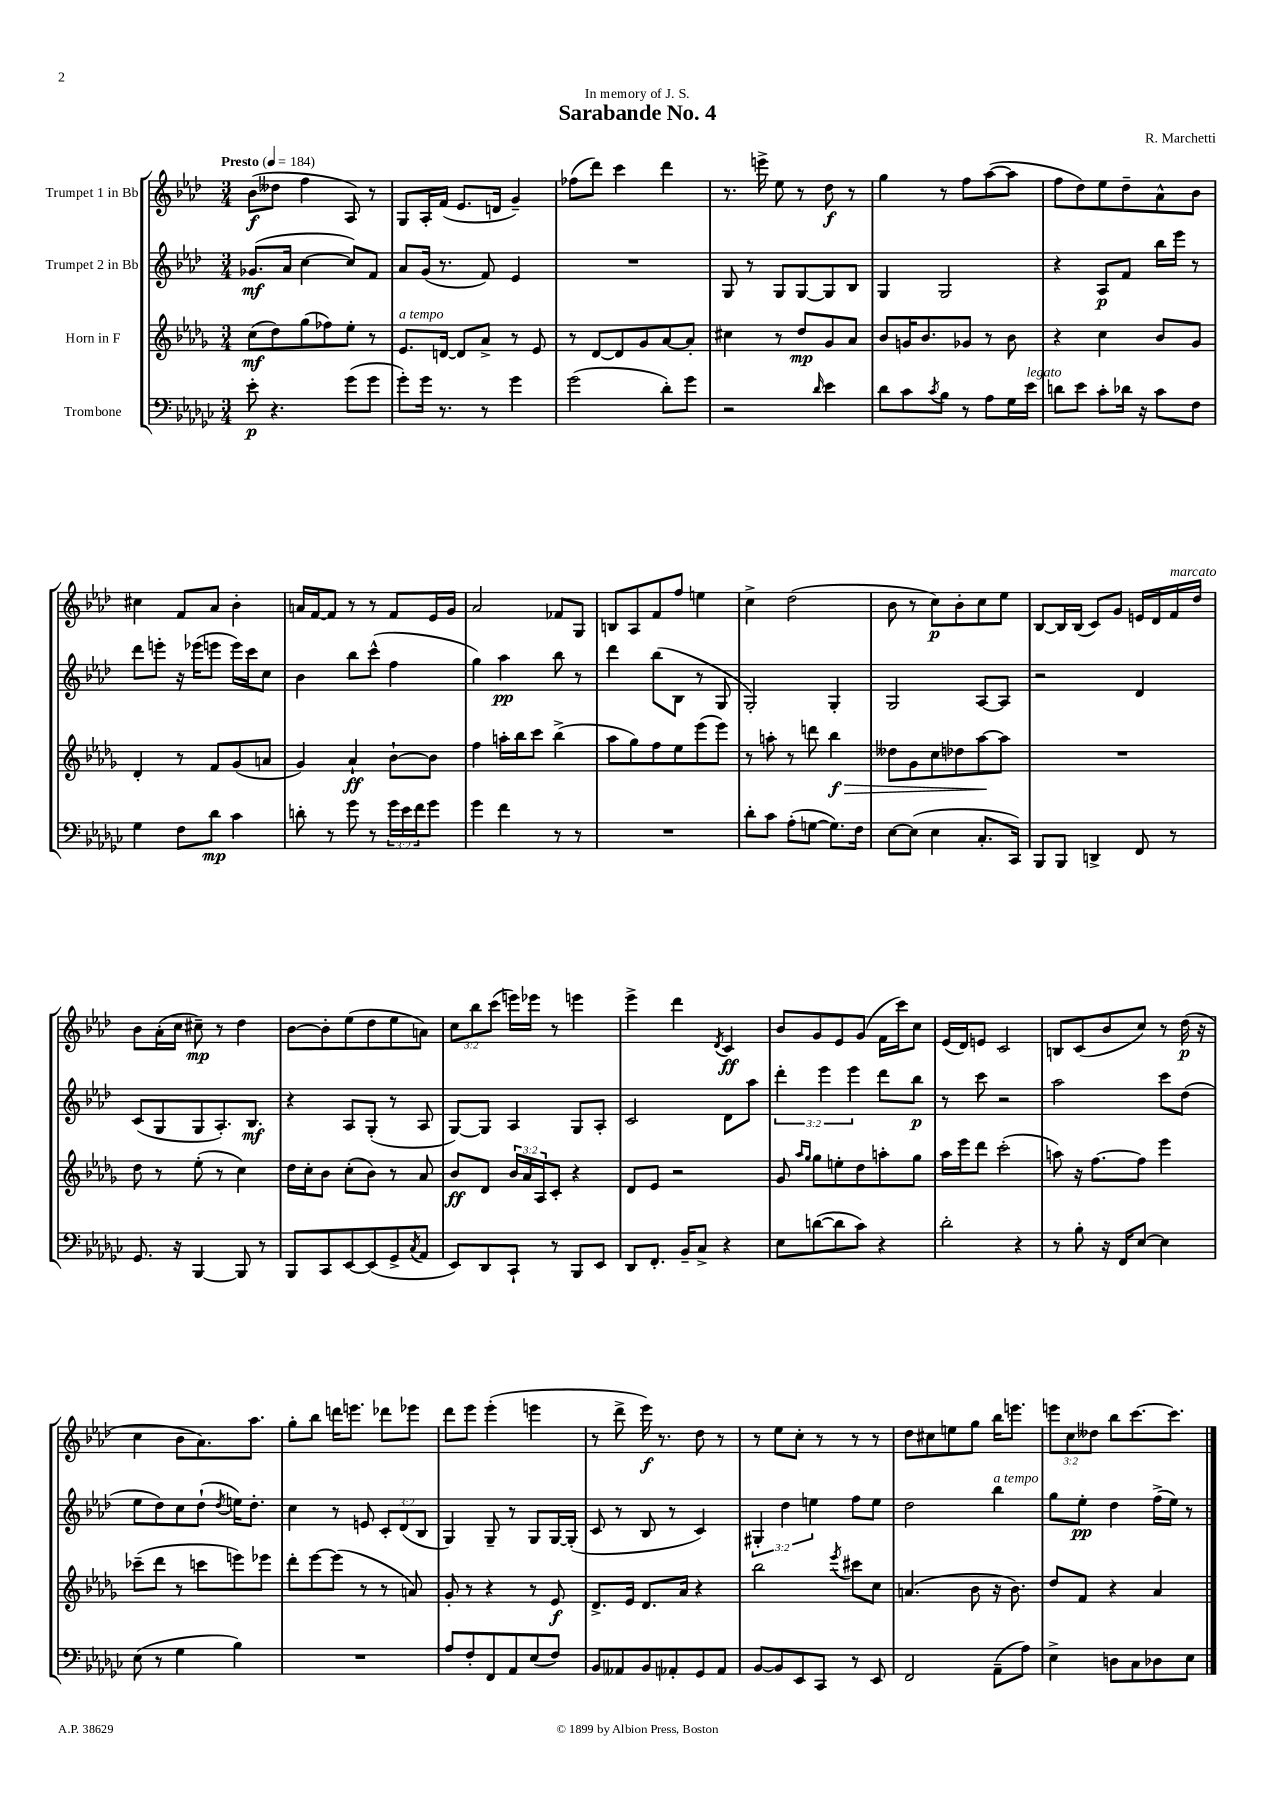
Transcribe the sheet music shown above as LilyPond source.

\header { title = "Sarabande No. 4" composer = "R. Marchetti" dedication = "In memory of J. S." }
<<
\new StaffGroup <<
\new Staff = "s0" \with { instrumentName = "Trumpet 1 in Bb" } {
    \clef treble \key aes \major \numericTimeSignature \time 3/4 \override Staff.TupletNumber.text = #tuplet-number::calc-fraction-text \tempo "Presto" 4 = 184
    bes'8\f( deses''8 f''4 aes8) r8 |
    g8 aes16-. f'16( ees'8. d'16 g'4--) |
    fes''8( des'''8) c'''4 des'''4 |
    r8. e'''16-> ees''8 r8 des''8\f r8 |
    g''4 r8 f''8 aes''8~( aes''8 |
    f''8 des''8) ees''8 des''8-- aes'8-^ bes'8 |
    cis''4 f'8 aes'8 bes'4-. |
    a'16 f'16~ f'8 r8 r8 f'8 ees'16 g'16 |
    aes'2 fes'8 g8 |
    b8 aes8 f'8 f''8 e''4 |
    c''4-> des''2( |
    bes'8 r8 c''8\p) bes'8-. c''8 ees''8 |
    bes8~ bes16 bes16( c'8) g'8 e'16 des'16 f'16^\markup { \italic "marcato" } des''16 |
    bes'8 aes'16-.( c''16 cis''8--\mp) r8 des''4 |
    bes'8~ bes'8-. ees''8( des''8 ees''8 a'8) |
    \tuplet 3/2 { c''8 bes''8 c'''8( } e'''16) ees'''16 r8 e'''4 |
    ees'''4-> des'''4 \acciaccatura { des'8 } c'4\ff |
    bes'8 g'8 ees'8 g'8( f'16 c'''16) c''8 |
    ees'16( des'16) e'8 c'2 |
    b8 c'8( bes'8 c''8) r8 des''16\p( r16 |
    c''4 bes'8 aes'8.) aes''8. |
    g''8-. bes''8 d'''16 e'''8. des'''8 ees'''8 |
    des'''8 ees'''8 ees'''4-.( e'''4 |
    r8 des'''8-> ees'''16\f) r8. des''8 r8 |
    r8 ees''8 c''8-. r8 r8 r8 |
    des''8 cis''8 e''8 g''8 bes''16 e'''8. |
    \tuplet 3/2 { e'''8 c''8 deses''8 } bes''8 c'''8.~ c'''8. \bar "|." |
}
\new Staff = "s1" \with { instrumentName = "Trumpet 2 in Bb" } {
    \clef treble \key aes \major \numericTimeSignature \time 3/4 \override Staff.TupletNumber.text = #tuplet-number::calc-fraction-text
    ges'8.\mf( aes'16 c''4~ c''8) f'8 |
    aes'8 g'16( r8. f'8) ees'4 |
    R2. |
    g8 r8 g8 g8~ g8 bes8 |
    g4 g2 |
    r4 aes8\p f'8 bes''16 ees'''16 r8 |
    des'''8 e'''8-. r16 ees'''16( e'''8 e'''16) c'''16 c''8 |
    bes'4 bes''8 c'''8-^( f''4 |
    g''4) aes''4\pp bes''8 r8 |
    des'''4 bes''8( bes8 r8 g8 |
    g2-.) g4-. |
    g2 aes8~ aes8 |
    r2 des'4 |
    c'8( g8 g8 aes8.-.) bes8.\mf |
    r4 aes8 g8-.( r8 aes8 |
    g8~) g8 aes4 g8 aes8-. |
    c'2 des'8 aes''8 |
    \tuplet 3/2 { des'''4-. ees'''4 ees'''4 } des'''8 bes''8\p |
    r8 c'''8 r2 |
    aes''2 c'''8 des''8( |
    ees''8 des''8) c''8 des''8-!( \acciaccatura { des''8 } e''16) des''8.-. |
    c''4 r8 e'8 \tuplet 3/2 { c'8-. des'8( bes8 } |
    g4) g8-- r8 g8 g16~ g16-.( |
    c'8 r8 bes8 r8 c'4) |
    \tuplet 3/2 { gis4-. des''4 e''4 } f''8 e''8 |
    des''2 bes''4^\markup { \italic "a tempo" } |
    g''8 ees''8-.\pp des''4 f''16->( ees''16) r8 \bar "|." |
}
\new Staff = "s2" \with { instrumentName = "Horn in F" } {
    \clef treble \key des \major \numericTimeSignature \time 3/4 \override Staff.TupletNumber.text = #tuplet-number::calc-fraction-text
    c''8\mf( des''8) ges''8( fes''8) ees''8-. r8 |
    ees'8.^\markup { \italic "a tempo" } d'16~ d'8 aes'8-> r8 ees'8 |
    r8 des'8~ des'8 ges'8 aes'8~ aes'8-. |
    cis''4 r8 des''8\mp ges'8 aes'8 |
    bes'8 g'16 bes'8. ges'8 r8 bes'8 |
    r4 c''4 bes'8 ges'8 |
    des'4-. r8 f'8 ges'8( a'8 |
    ges'4) aes'4-!\ff bes'8~-! bes'8 |
    f''4 a''16-. bes''16 c'''8 bes''4->( |
    aes''8 ges''8) f''8 ees''8 ees'''8( ees'''8) |
    r8 a''8-. r8 d'''8 bes''4\f\> |
    deses''8 ges'8 c''8 des''8 aes''8~\! aes''8 |
    R2. |
    des''8 r8 ees''8-.( r8 c''4) |
    des''16 c''16-. bes'8 c''8-.( bes'8) r8 aes'8 |
    bes'8\ff des'8 \tuplet 3/2 { bes'16 aes'16 aes16 } c'8-. r4 |
    des'8 ees'8 r2 |
    ges'8 \grace { aes''16 ges''16 } ges''8 e''8-. des''8 a''8-. ges''8 |
    aes''16 ees'''16 des'''8 c'''2-.( |
    a''8) r16 f''8.~ f''8 ees'''4 |
    ces'''8--( des'''8 r8 c'''8 e'''8) ees'''8 |
    des'''8-. ees'''8~ ees'''8( r8 r8 a'8) |
    ges'8-. r8 r4 r8 ees'8\f |
    des'8.-> ees'16 des'8. aes'16 r4 |
    bes''2 \acciaccatura { ees'''8 } cis'''8 c''8 |
    a'4.( bes'8 r16 bes'8.) |
    des''8 f'8 r4 aes'4 \bar "|." |
}
\new Staff = "s3" \with { instrumentName = "Trombone" } {
    \clef bass \key ges \major \numericTimeSignature \time 3/4 \override Staff.TupletNumber.text = #tuplet-number::calc-fraction-text
    ees'8-.\p r4. ges'8( ges'8 |
    ges'8-.) ges'16 r8. r8 ges'4 |
    ges'2( des'8-.) ges'8 |
    r2 \grace { des'16 } ees'4 |
    des'8 ces'8 \acciaccatura { ces'8 } bes8 r8 aes8 ges16 ees'16^\markup { \italic "legato" } |
    d'8 ees'8 ces'8-. des'16 r16 ces'8 f8 |
    ges4 f8 des'8\mp ces'4 |
    d'8-. r8 ges'8 r8 \tuplet 3/2 { ges'16 ees'16 f'16 } ges'8 |
    ges'4 f'4 r8 r8 |
    R2. |
    des'8-. ces'8 aes8-.( g8~ g8.) f16 |
    ees8~ ees8( ees4 ces8.-. ces,16) |
    bes,,8 bes,,8 d,4-> f,8 r8 |
    ges,8. r16 bes,,4~ bes,,8 r8 |
    bes,,8 ces,8 ees,8~ ees,8( ges,8-> \acciaccatura { ces8 } aes,8 |
    ees,8) des,8 ces,8-! r8 bes,,8 ees,8 |
    des,8 f,8.-. bes,16-- ces8-> r4 |
    ees8 d'8~( d'8 ces'8) r4 |
    des'2-. r4 |
    r8 bes8-. r16 f,16 ees8~ ees4 |
    ees8( r8 ges4 bes4) |
    R2. |
    aes8 f8-. f,8 aes,8 ees8( f8) |
    bes,8 aeses,8 bes,8 aes,8-. ges,8 aes,8 |
    bes,8~ bes,8 ees,8 ces,8 r8 ees,8 |
    f,2 aes,8--( aes8) |
    ees4-> d8 ces8 des8 ees8 \bar "|." |
}
>>
>>
\layout { \context { \Score \remove "Bar_number_engraver" } }
